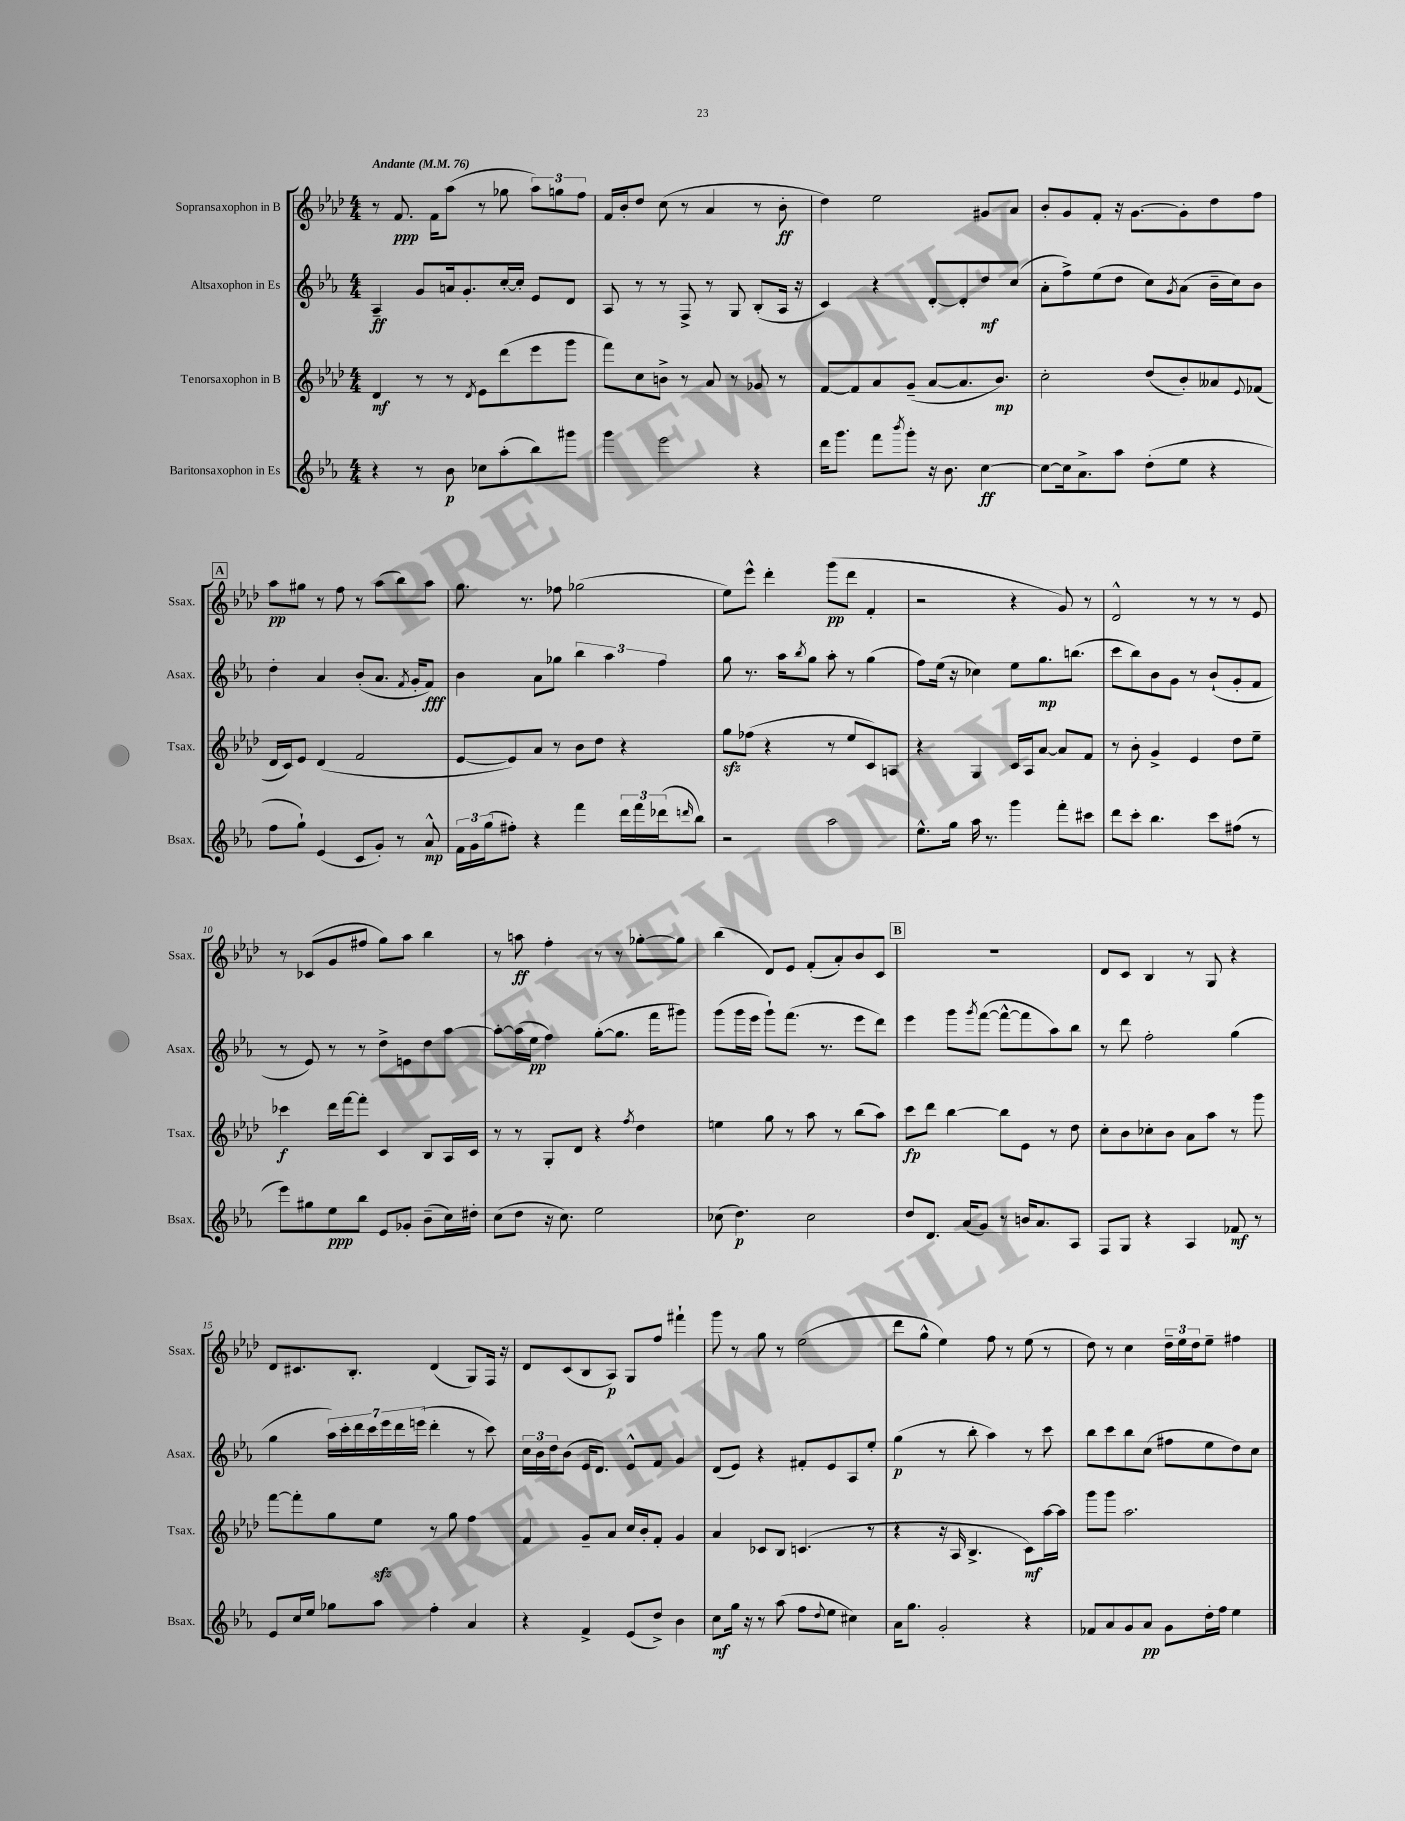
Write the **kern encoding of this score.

**kern	**kern	**kern	**kern
*staff4	*staff3	*staff2	*staff1
*clefG2	*clefG2	*clefG2	*clefG2
*k[b-e-a-]	*k[b-e-a-d-]	*k[b-e-a-]	*k[b-e-a-d-]
*M4/4	*M4/4	*M4/4	*M4/4
*MM76	*MM76	*MM76	*MM76
4r	4d-/	4A-~/	8r
.	.	.	8.f/
8r	8r	8g/L	.
.	.	.	16f\LK
8b-\	8r	16a/k	(8aa-\J
.	.	8.g'/	.
.	8qd-/	.	.
8cc-\L	8e-\L	.	8r
(8aa-'\	(8ddd-\	[16cc'/L	8gg-\
.	.	16cc'/]JJ	.
8bb-\)	8eee-\	8e-/L	12aa-\L)
.	.	.	12gg\
8ggg#\J	8ggg\J	8d/J	.
.	.	.	12ff\J
=	=	=	=
4ggg\	8fff\L)	8A-/	16f/LL
.	.	.	16b-'/J
.	8cc\	8r	8dd-/J
2eee-\	8b^\J	8r	(8cc\
.	8r	8F^/	8r
.	8a-/	8r	4a-/
.	8r	8G/	.
4r	8g-/	(8B-'/L	8r
.	8r	16A-/Jk	8b-'\
.	.	16r	.
=	=	=	=
16ddd\LK	[8f/L	4c/)	4dd-\)
8.ggg\J	.	.	.
.	8f/]	.	.
8fff\L	8a-/	4r	2ee-\
8qbbb-/	.	.	.
8ggg'\J	(8g~/J	.	.
16r	[8a-/L	[8d'/L	.
8.b-\	.	.	.
.	8.a-/]	8d'/]	.
[4cc\	.	8dd/	8g#/L
.	8.b-/J)	.	.
.	.	(8cc/J	8a-/J
=	=	=	=
8cc\_L	2cc'\	8a-'\L	8b-'/L
16cc\]k	.	8ff^\)	8g/
8.a-^\	.	.	.
.	.	(8ee-\	8f'/J
8aa-\J	.	8dd\J	16r
.	.	.	[8.g\L
(8dd'\L	(8dd-/L	8cc\L)	.
.	.	8qg/	.
8ee-\J	8b-'/)	(8a-\J	8g'\]
4r	8a--/	16b-~\LL	8dd-\
.	.	16cc\J)	.
.	8qqe-/	.	.
.	(8f-/J	8b-\J	8ff\J
=	=	=	=
8ff\L	16d-/LL	4dd'\	8aa-\L
.	16c/J)	.	.
8gg`\J)	8e-/J	.	8gg#\J
(4e-/	(4d-/	4a-/	8r
.	.	.	8ff\
8c/L	2f/	(8b-'/L	8r
8g'/J)	.	8.a-/J	(8aa-\L
8r	.	.	8bb-\)
.	.	8qf/	.
.	.	16g'/LK	.
8a-^^/	.	8f/J)	8aa-\J
=	=	=	=
24f\LL	[8e-/L	4b-\	8.gg\
24g\	.	.	.
(24gg\J	.	.	.
8ff#'\J)	8e-/])	.	.
.	.	.	8.r
4r	8a-/J	8a-\L	.
.	8r	8gg-\J	8ff-\
4fff\	8b-\L	6bb-\	(2gg-\
.	8dd-\J	.	.
.	.	6aa-\	.
24ddd\LL	4r	.	.
24fff\	.	.	.
(24ddd-\J	.	6ff\	.
16qqddd/	.	.	.
8bb-\J)	.	.	.
=	=	=	=
2r	8gg\L	8gg\	8ee-\L)
.	(8ff-\J	8.r	8eee-^^\J
.	4r	.	4ddd-'\
.	.	16aa-\LK	.
.	.	8qbb-/	.
.	.	8gg\J	.
2aa-\	8r	8aa-'\	(8ggg\L
.	8ee-/L	8r	8ddd-\J
.	8c/)	(4gg\	4f'/
.	8A/J	.	.
=	=	=	=
8.ee-^^\L	4r	8ff\L)	2r
.	.	(16ee-\Jk	.
16gg\Jk	.	16r	.
16aa-\	4G/	4cc-\)	.
8.r	.	.	.
4ggg\	16c/LL	8ee-\L	4r
.	16A-/J	.	.
.	[8a-/J	8.gg\	.
8fff'\L	8a-/]L	.	8g/)
.	.	(8.bb\J	.
8ccc#\J	8f/J	.	8r
=	=	=	=
8ddd\L	8r	8ccc\L	2d-^^/
8ccc'\J	8b-'\	8bb-\)	.
4.bb-\	4g^/	8b-\	.
.	.	8g\J	.
.	4e-/	8r	8r
8ccc\L	.	(8b-`/L	8r
(8ff#\J	8dd-\L	8g'/	8r
8r	8ee-~\J	8f/J	8e-/
=	=	=	=
8eee-\L)	4ccc-\	8r	8r
8gg#\	.	8e-/)	(8c-/L
8ee-\	16ddd-\LL	8r	8g/
.	[16fff\J	.	.
8bb-\J	8fff'\]J	8r	8ff#/J
8e-/L	4c/	8dd^\L	8gg\L)
8g-'/J	.	8e\	8aa-\J
(8b-~\L	8B-/L	8dd\	4bb-\
16cc\L)	16A-/L	[8aa-\J	.
16dd#'\JJ	16c/JJ	.	.
=	=	=	=
(8cc\L	8r	8aa-'\_L	8r
8dd\J	8r	(16aa-\]L	8aa\
.	.	16ee-\JJ	.
16r	8G'/L	4ff\)	4ff'\
8.cc\)	.	.	.
.	8d-/J	.	.
2ee-\	4r	([8gg'\L	8r
.	.	8.gg\]J	8r
.	8qff/	.	.
.	4dd-\	.	[8gg-'\L
.	.	16fff\LK	.
.	.	8ggg#\J)	8gg-\]J
=	=	=	=
(8cc-\	4ee\	(8ggg\L	(4bb-\
4.dd\)	.	16ggg\L	.
.	.	16eee-\JJ	.
.	8gg\	8ggg`\L)	8d-/L)
.	8r	(8.fff\J	8e-/J
2cc-\	8aa-\	.	(8f'/L
.	.	8.r	.
.	8r	.	8a-'/)
.	(8bb-\L	8eee-\L	8b-/
.	8aa-\J)	8ddd\J)	8c/J
=	=	=	=
8dd/L	8ccc\L	4eee-\	1r
8.d/J	8ddd-\J	.	.
.	[4bb-\	8ggg\L	.
(16a-/LK	.	.	.
.	.	8qggg/	.
8g/J)	.	([8fff\J	.
8r	8bb-\]L	8fff^^\_L	.
16b/LK	8e-\J	8fff\]	.
8.a-/	.	.	.
.	8r	8aa-\)	.
8A-/J	8dd-\	8bb-\J	.
=	=	=	=
8F/L	8cc'\L	8r	8d-/L
8G/J	8b-\	8ddd\	8c/J
4r	8cc-'\	2ff'\	4B-/
.	8b-\J	.	.
4A-/	8a-\L	.	8r
.	8aa-\J	.	8G/
8f-/	8r	(4gg\	4r
8r	8ggg\	.	.
=	=	=	=
8e-/L	[8fff\L	4gg\	8d-/L
16cc/L	8fff'\]	.	8.c#/
16ee-/JJ	.	.	.
8gg-\L	8gg\	28aa-\LL)	.
.	.	28ccc'\	.
.	.	.	8.B-'/J
.	.	28ddd\	.
.	.	28ccc\	.
8aa-\J	8ee-\J	.	.
.	.	28eee-\	.
.	.	28ddd\	.
.	.	(28eee\JJ	.
4ff'\	8r	4ddd'\	(4d-/
.	8gg\	.	.
4a-/	4ff\	8r	8G/L)
.	.	8ccc\)	16F/Jk
.	.	.	16r
=	=	=	=
4r	4f/	24cc\LL	8d-/L
.	.	24b-\	.
.	.	24dd\J	.
.	.	(8b-\J	(8c/
4f^/	8g~/L	16e-/LK	8B-/
.	.	8.d/J)	.
.	8a-/J	.	8A-/J)
(8e-/L	16cc/LL	8e-^^/L	8G/L
.	16b-'/J	.	.
8dd^/J)	8f'/J	8f/J	8ff/J
4b-\	4g/	4g/	4fff#`\
=	=	=	=
8cc\L	4a-/	(8d/L	8ggg\
16gg\Jk	.	8e-/J)	8r
16r	.	.	.
8r	8c-/L	4r	8gg\
(8aa-\	8B-/J	.	8r
8ff\L	(4.c/	8f#'/L	(2ee-\
8qqdd/	.	.	.
8ee-\J	.	8e-/	.
4cc#\)	.	8A-/	.
.	8r	8ee-'/J	.
=	=	=	=
16a-\LK	4r	(4gg\	8ddd-\L
8.gg\J	.	.	.
.	.	.	8gg^^\J
2g'/	16r	8r	4ee-\)
.	16A-/	.	.
.	4.B-^/	8bb-'\	.
.	.	4aa-\)	8ff\
.	.	.	8r
4r	8c\L)	8r	(8ee-\
.	[16aa-\L	8ccc\	8r
.	16aa-\]JJ	.	.
=	=	=	=
8f-/L	8ggg\L	8bb-\L	8dd-\)
8a-/	8ggg\J	8ccc\	8r
8g/	2.aa-\	8bb-\	4cc\
8a-/J	.	(8cc\J	.
8g\L	.	8ff#\L	24dd-~\LL
.	.	.	24ee-\
.	.	.	24dd-\J
16dd'\L	.	8ee-\	8ee-~\J
16ff\JJ	.	.	.
4ee-\	.	8dd\)	4ff#\
.	.	8cc\J	.
==	==	==	==
*-	*-	*-	*-
